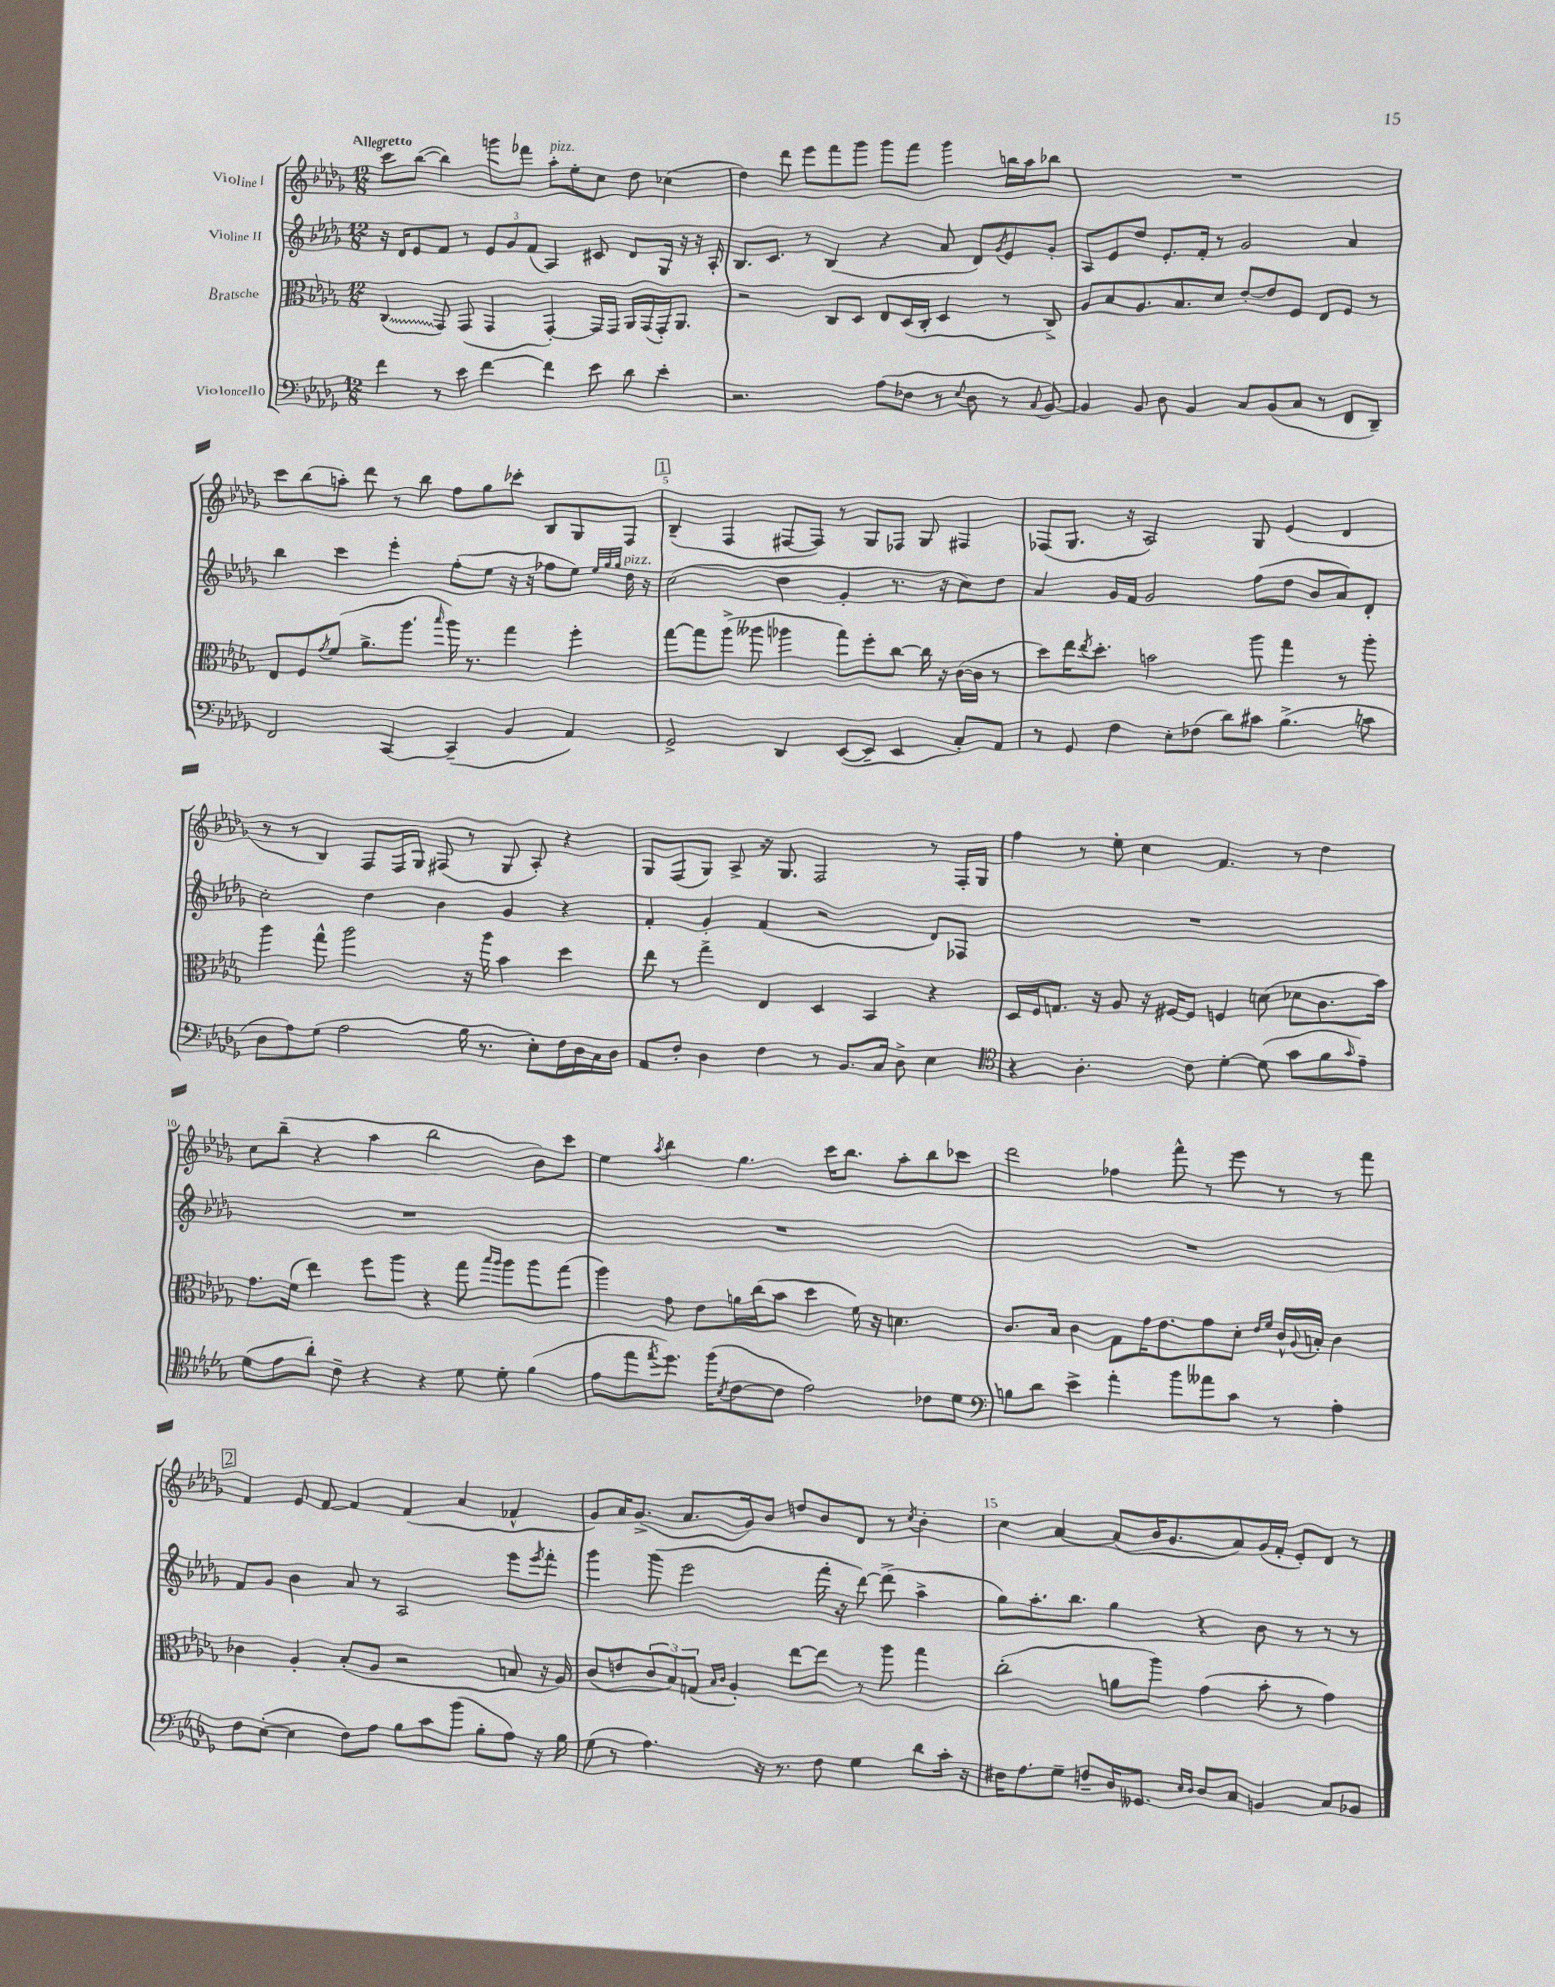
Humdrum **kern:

**kern	**kern	**kern	**kern
*staff4	*staff3	*staff2	*staff1
*clefF4	*clefC3	*clefG2	*clefG2
*k[b-e-a-d-g-]	*k[b-e-a-d-g-]	*k[b-e-a-d-g-]	*k[b-e-a-d-g-]
*M12/8	*M12/8	*M12/8	*M12/8
4f\	(4C/	16r	8ccc\L
.	.	16d-/LK	.
.	.	8e-/	([8bb-\J
8r	8GG-/)	8f/J	4bb-\])
8e-\	(8GG-/	8r	.
[4f\	4GG-/	12e-/L	8ggg\L
.	.	12g-/	.
.	.	.	8fff-\J
.	.	(12f/J	.
4f\]	[4GG-'/)	4A-/)	8aa-'\L
.	.	.	8ee-'\
8e-\	16GG-/]LL	8c#/	8cc\J
.	16GG-/JJ	.	.
8d-\	16AA-/LL	8d-/L	8dd-\
.	(16GG-/	.	.
4e-'\	16GG-'/J)	16G-/Jk	(4cc-\
.	8.AA-/J	16r	.
.	.	16r	.
.	.	16A-'/	.
=	=	=	=
2.r	2r	8.B-/L	4dd-\)
.	.	8.c/J	.
.	.	.	8ddd-\
.	.	8r	8eee-\L
.	8C/L	(4B-/	8fff\
.	8D-/J	.	8ggg-\J
(8A-\L	8E-/L	4r	8ggg-\L
8F-\J	(16D-/L	.	8fff\J
.	16C'/JJ	.	.
8r	4D-/	8a-/	4ggg-\
8qqE-/	.	.	.
8D-\	.	8d-/L)	.
.	.	8qg-/	.
8r	8r	8e-/	16bb\LL
.	.	.	16aa-\J
8qqC/	.	.	.
[8BB-/)	8C^/)	8g-'/J	8bb-\J
=	=	=	=
4BB-/]	8A-/L	8A-/L	1.r
.	8B-/	8e-/	.
8BB-/	8.A-/	8dd-/J	.
8D-\	.	8.e-'/L	.
.	8.B-/	.	.
4BB-/	.	.	.
.	.	16f'/Jk	.
.	8d-/J	8r	.
8C/L	[8e-'/L	2g-/	.
(8BB-/	8e-/]	.	.
8C/J	8F/J	.	.
8r	8E-/L	.	.
8FF/L	8F/J	4a-/	.
8DD-~/J)	8r	.	.
=	=	=	=
2FF/	8E-/L	4bb-\	8ccc\L
.	8F/	.	(8bb-\
.	8qg-/	.	.
.	(8f/J	4ccc\	8aa'\J)
.	8.a-^\L	.	8ddd-\
[4CC/	.	4eee-'\	8r
.	8.aa-\J	.	.
.	.	.	8bb-\
.	16qqbb-/	.	.
(4CC~/]	16aa-\)	(8ff'\L	8ff\L
.	8.r	.	.
.	.	8ee-\J	8gg-\
4BB-/	4gg-\	16r	8ccc-'\J
.	.	16r	.
.	.	8ff-\L	8B-/L
4AA-/)	4ff'\	8ee-\J)	8G-/
.	.	32qqee-/LLL	.
.	.	32qqgg-/	.
.	.	32qqgg-/JJJ	.
.	.	16dd-\	8F/J
.	.	16r	.
=	=	=	=
2GG-^/	[8gg-\L	(2cc\	(4B-~/
.	8gg-\]	.	.
.	(8aa-^\J	.	4F/
.	8aa--\	.	.
4DD-/	4aa-\	4dd-\	[8F#/L
.	.	.	8F#/]J)
([8EE-/L	8gg-\L)	4g-'/	8r
8EE-~/]J	8ff'\	.	8G-/L
4EE-/	[8cc\J	8.r	8F-/J
.	16cc\]	.	8G-/
.	16r	16r	.
8C'/L)	([16c\LL	8cc\L)	4F#/
.	16c\]JJ	.	.
8AA-/J	8r	8dd-\J	.
=	=	=	=
8r	8dd-\L)	4a-/	(8F-/L
8GG-/	16ee-\K	.	8.G-/J
.	8qee-/	.	.
.	8.dd-'\J	.	.
4F\	.	16g-/LL	.
.	.	16f/JJ	16r
.	2b\	2g-/	2A-/)
8E-'\L	.	.	.
(8F-\J	.	.	.
8d-\L)	.	.	.
8c#\J	8aa-\	(8ff\L	8G-/
(4.B-^\	4gg-\	8dd-\J	(4e-/
.	.	8b-/L	.
.	8r	8a-/)	4d-/
8c\	8aa-'\	8d-'/J	.
=	=	=	=
8D-\L	4aa-\	2cc'\	8r
8A-\)	.	.	8r
(8G-\J	8gg-^^\	.	4B-/)
2A-\	2aa-\	.	.
.	.	4dd-\	8F/L
.	.	.	16F/L
.	.	.	16G-/JJ
.	.	4b-\	(8F#/
16B-\	16r	.	8r
8.r	16aa-\	.	.
.	4b-\	4g-/	8G-/
8E-'\L)	.	.	8A-'/)
16F\L	4dd-\	4r	4r
16D-\	.	.	.
16C\	.	.	.
16D-\JJ	.	.	.
=	=	=	=
8AA-/L	8ee-\	4f'/	8G-/L
8F'/J	8r	.	(8F/
4D-\	4gg-^\	4g-'/	8G-/J)
.	.	.	8A-^/
4F\	4E-/	(4f/	16r
.	.	.	8.G-/
8r	4D-/	2r	2F/
8.BB-/L	.	.	.
.	4BB-/	.	.
16C/Jk	.	.	.
8D-^\	.	.	.
4E-\	4r	8d-/L)	8r
.	.	8F-/J	16F'/LL
.	.	.	16G-/JJ
=	=	=	=
*clefC4	*	*	*
4r	16D-/LL	1.r	4ff\
.	16F/J	.	.
.	8.G/J	.	.
4.A-'\	.	.	8r
.	16r	.	.
.	8A-/	.	8ee-'\
.	16r	.	4cc\
.	[16F#/LK	.	.
8c\	8F#/]J	.	.
[4d-'\	4F/	.	4.f/
(8d-\]	(8d\	.	.
8g-\L	8d-\L	.	8r
8f\	8.c\	.	4dd-\
16qqg-/	.	.	.
8e-~\J)	.	.	.
.	16b-\Jk)	.	.
=	=	=	=
(8d-\L	8.g-\L	1.r	8cc\L
8e-\	.	.	(8bb-~\J
.	(16f\Jk	.	.
8a-'\J)	4ee-\)	.	4r
8c~\	.	.	.
4r	8ff\L	.	4aa-\
.	8aa-\J	.	.
4r	4r	.	2bb-\
8d-\	8gg-\	.	.
.	16qqbb-/LL	.	.
.	16qqaa-/JJ	.	.
8d-'\	8aa-\L	.	.
(4f\	8aa-\	.	8b-\L)
.	(8gg-\J	.	8ccc\J
=	=	=	=
8e-\L	4aa-\)	1.r	4ee-\
8ee-\	.	.	.
8qee-/	.	.	8qaa-/
8.dd-\J)	8g-\	.	4bb-\
.	8e-\L	.	.
(16ff\LK	.	.	.
8qB-/	.	.	.
[8c\	16a\L	.	4.gg-\
.	(16cc\J	.	.
8c\]J	8b-\J	.	.
2e-\)	4dd-\	.	.
.	.	.	16ccc\LK
.	.	.	8.bb-\J
.	16f\)	.	.
.	16r	.	.
.	4.d\	.	8aa-'\L
8c-\L	.	.	8bb-\
8d-\J	.	.	8ccc-\J
=	=	=	=
*clefF4	*	*	*
8B\L	8.c/L	1.r	2ddd-\
8d-\J	.	.	.
.	16B-/Jk	.	.
4e-^\	4c\	.	.
4a-'\	8G-\L	.	4ff-\
.	16g-\K	.	.
.	8.e-\	.	.
8b-\L	.	.	8fff^^\
8a--\	8g-\	.	8r
8c\J	8d-'\J	.	8eee-\
.	16qqe-/LL	.	.
.	16qqf/JJ	.	.
8r	16c^^/LL	.	8r
.	8qqA-/	.	.
.	16B'/JJ	.	.
4A-'\	4c\	.	8r
.	.	.	8fff\
=	=	=	=
8F\L	4c-\	8f/L	4f/
([8E-'\J	.	8g-/J	.
4E-\]	4A-'/	4b-\	8e-/
.	.	.	[8f/
8F\L)	(8B-'/L	8a-/	4f/]
8A-\J	8A-/J	8r	.
8B-\L	2r	2A-/	(4f/
8c\	.	.	.
(8b-\J	.	.	4a-/
8B-'\L	.	.	.
8A-\J)	8B/	8eee-\L	4f-^^/
.	.	8qeee-/	.
16r	16r	8fff'\J	.
16B-\	16A-/)	.	.
=	=	=	=
(8G-\	(8c/L	4ggg-\	8g-/L)
8r	8e/	.	16a-/K
.	.	.	(8.g-^/J
4.A-\)	12c/	(8ggg-\	.
.	12B-/)	.	.
.	.	2eee-\	8.a-/L
.	(12G/J	.	.
.	16qqB-/LL	.	.
.	16qqc/JJ	.	.
.	4A-'/)	.	.
.	.	.	16g-/k)
16r	.	.	8b-/J
8.r	.	.	.
.	[8ee-\L	.	8dd/L
8F\	8ee-\]J	16fff'\	8b-/
.	.	16r	.
4G-\	8r	[8ddd-\)	8d-/J
.	8aa-\	(8ddd-^\]	8r
.	.	.	8qcc/
8d-\L	4gg-\	4aa-^\	4b-'\
16c'\Jk	.	.	.
16r	.	.	.
=	=	=	=
16F#\LK	(2cc'\	8gg-\L)	4cc\
8.A-\	.	.	.
.	.	8.aa-'\	.
8G-~\J	.	.	[4a-/
.	.	8.bb-\J	.
8F~/L	.	.	.
16D-/K	8a\L	4gg-\	(8a-/]L
8.GG--/J	.	.	.
.	8aa-\J)	.	16b-/K
.	.	.	8.g-/
16qqE-/LL	.	.	.
16qqD-/JJ	.	.	.
8D-/L	(4g-\	4r	.
8C/J	.	.	8a-/)
4BB/	8b-'\	8b-\	(16g-/L
.	.	.	16f'/JJ
.	8r	8r	8e-'/L)
8C/L	4g-\)	8r	8d-/J
8BB-/J	.	8r	8r
==	==	==	==
*-	*-	*-	*-
